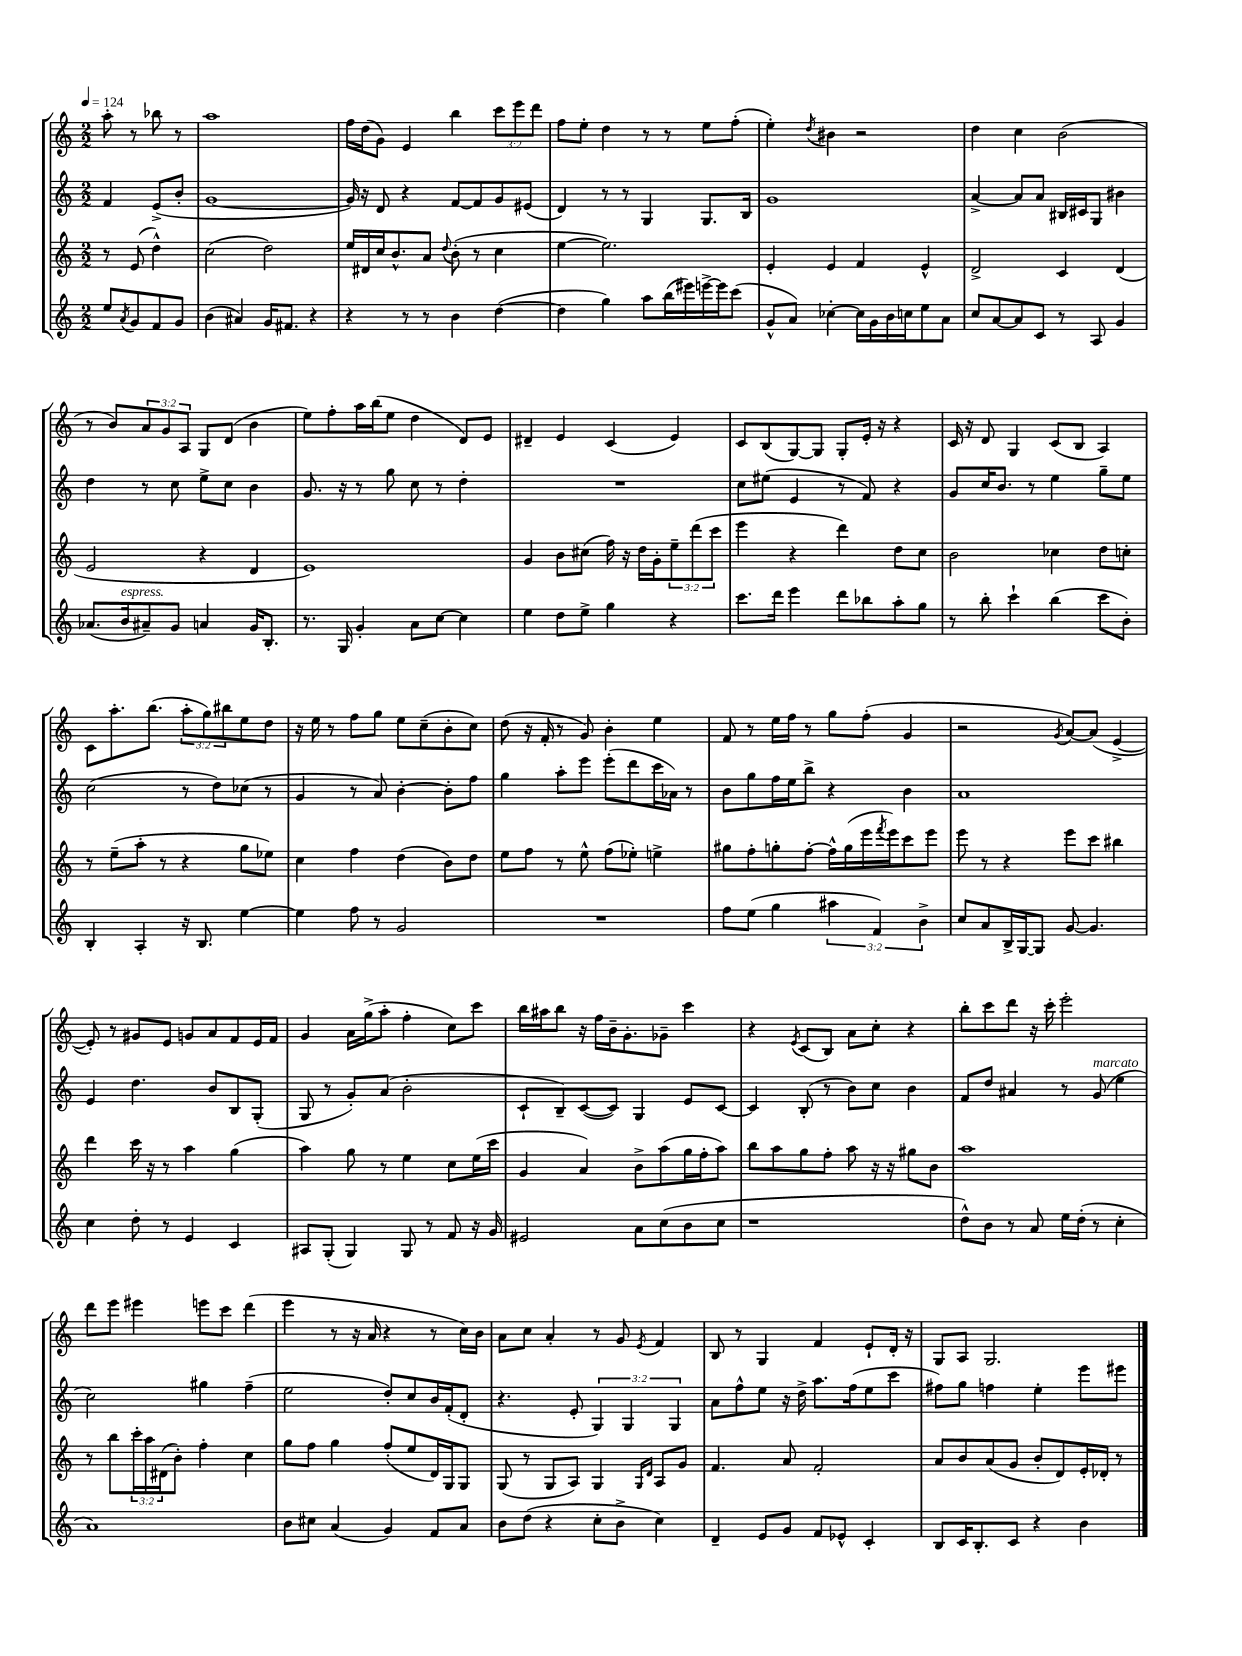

**kern	**kern	**kern	**kern
*staff4	*staff3	*staff2	*staff1
*clefG2	*clefG2	*clefG2	*clefG2
*k[]	*k[]	*k[]	*k[]
*M2/2	*M2/2	*M2/2	*M2/2
*MM124	*MM124	*MM124	*MM124
8ee	8r	4f	8aa'
8qa	.	.	.
8g	(8e	.	8r
8f	4dd^^)	(8e^	8bb-
8g	.	8b'	8r
=	=	=	=
(4b	(2cc	[1g	1aa
4a#)	.	.	.
16g	2dd)	.	.
8.f#	.	.	.
4r	.	.	.
=	=	=	=
4r	16ee	16g])	16ff
.	16d#	16r	(16dd
.	16cc	8d	8g)
.	8.b^^	.	.
8r	.	4r	4e
8r	8a	.	.
.	8qqdd	.	.
4b	(8b'	[8f	4bb
.	8r	8f]	.
([4dd	4cc	8g	12ccc
.	.	.	12eee
.	.	(8e#	.
.	.	.	12ddd
=	=	=	=
4dd]	[4ee	4d)	8ff
.	.	.	8ee'
4gg)	2.ee])	8r	4dd
.	.	8r	.
8aa	.	4G	8r
(16bb	.	.	8r
16eee#)	.	.	.
[16eee^	.	8.G	8ee
16eee]	.	.	.
(8ccc	.	.	(8ff'
.	.	16B	.
=	=	=	=
8g^^	4e'	1g	4ee')
8a)	.	.	.
.	.	.	8qdd
[4cc-'	4e	.	4b#
16cc-]	4f	.	2r
16g	.	.	.
16b	.	.	.
16cc	.	.	.
8ee	4e^^	.	.
8a	.	.	.
=	=	=	=
8cc	2d^	[4a^	4dd
[8a	.	.	.
8a]	.	8a]	4cc
8c	.	8a	.
8r	4c	16B#	(2b
.	.	16c#	.
8A	.	8G	.
4g	(4d	4b#	.
=	=	=	=
(8.a-	2e	4dd	8r
.	.	.	8b)
16b	.	.	.
8a#~)	.	8r	12a
.	.	.	12g
8g	.	8cc	.
.	.	.	12A
4a	4r	8ee^	8G
.	.	8cc	(8d
16g	4d	4b	4b
8.B'	.	.	.
=	=	=	=
8.r	1e)	8.g	8ee)
.	.	.	8ff'
16G	.	16r	.
4g'	.	8r	16aa
.	.	.	(16bb
.	.	8gg	8ee
8a	.	8cc	4dd
[8cc	.	8r	.
4cc]	.	4dd'	8d)
.	.	.	8e
=	=	=	=
4ee	4g	1r	4d#~
8dd	8b	.	4e
8ee^	(8cc#	.	.
4gg	16ff)	.	(4c
.	16r	.	.
.	16dd	.	.
.	16g'	.	.
4r	12ee~	.	4e)
.	(12ddd	.	.
.	12ccc	.	.
=	=	=	=
8.ccc	4eee	8cc	8c
.	.	(8ee#	(8B
16ddd	.	.	.
4eee	4r	4e	[8G)
.	.	.	8G]
8ddd	4ddd)	8r	8G'
8bb-	.	8f)	16e'
.	.	.	16r
8aa'	8dd	4r	4r
8gg	8cc	.	.
=	=	=	=
8r	2b	8g	16c
.	.	.	16r
8bb'	.	16cc	8d
.	.	8.b	.
4ccc`	.	.	4G
.	.	8r	.
(4bb	4cc-	4ee	(8c
.	.	.	8B
8ccc	8dd	8gg~	4A)
8b')	8cc'	8ee	.
=	=	=	=
4B'	8r	(2cc	8c
.	(8ee~	.	8.aa'
4A'	8aa'	.	.
.	.	.	(8.bb
.	8r	.	.
16r	4r	8r	12aa'
8.B	.	.	.
.	.	.	12gg)
.	.	8dd)	.
.	.	.	12bb#
[4ee	8gg	(8cc-	8ee
.	8ee-)	8r	8dd
=	=	=	=
4ee]	4cc	4g	16r
.	.	.	16ee
.	.	.	8r
8ff	4ff	8r	8ff
8r	.	8a)	8gg
2g	(4dd	[4b'	8ee
.	.	.	(8cc~
.	8b)	8b']	8b'
.	8dd	8ff	8cc)
=	=	=	=
1r	8ee	4gg	(8dd
.	8ff	.	16r
.	.	.	16f'
.	8r	8aa'	8r
.	8ee^^	8eee	8g)
.	(8ff	(8eee'	4b'
.	8ee-')	8ddd	.
.	4ee^	16ccc	4ee
.	.	16a-)	.
.	.	8r	.
=	=	=	=
8ff	8gg#	8b	8f
(8ee	8ff'	8gg	8r
4gg	8gg'	16ff	16ee
.	.	16ee	16ff
.	[8ff'	8bb^	8r
6aa#	16ff^^]	4r	8gg
.	(16gg	.	.
.	16eee	.	(8ff'
6f)	.	.	.
.	8qfff	.	.
.	16eee)	.	.
.	8ccc	4b	4g
6b^	.	.	.
.	8eee	.	.
=	=	=	=
8cc	8eee	1a	2r
8a	8r	.	.
16B^	4r	.	.
[16G	.	.	.
8G]	.	.	.
.	.	.	8qg
[8g	8eee	.	[8a)
4.g]	8ccc	.	(8a]
.	4bb#	.	[4e^
=	=	=	=
4cc	4ddd	4e	8e'])
.	.	.	8r
8dd'	16ccc	4.dd	8g#
.	16r	.	.
8r	8r	.	8e
4e	4aa	.	8g
.	.	8b	8a
4c	(4gg	8B	8f
.	.	(8G'	16e
.	.	.	16f
=	=	=	=
8A#	4aa)	8G	4g
(8G'	.	8r	.
4G)	8gg	8g')	16a
.	.	.	(16gg^
.	8r	(8a	8aa'
8G	4ee	2b'	4ff'
8r	.	.	.
8f	8cc	.	8cc)
16r	(16ee	.	8ccc
16g	16ccc	.	.
=	=	=	=
2e#	4g	8c`	16bb
.	.	.	16aa#
.	.	8B~)	8bb
.	4a)	([8c	16r
.	.	.	16ff
.	.	8c])	16b~
.	.	.	8.g'
8a	8b^	4G	.
(8cc	(8aa	.	8g-~
8b	16gg	8e	4ccc
.	16ff'	.	.
8cc	8aa)	[8c	.
=	=	=	=
1r	8bb	4c]	4r
.	8aa	.	.
.	.	.	8qe
.	8gg	(8B'	(8c
.	8ff'	8r	8B)
.	8aa	8b)	8a
.	16r	8cc	8cc'
.	16r	.	.
.	8gg#	4b	4r
.	8b	.	.
=	=	=	=
8dd^^)	1aa	8f	8bb'
8b	.	8dd	8ccc
8r	.	4a#	8ddd
8a	.	.	16r
.	.	.	16ccc'
16ee	.	8r	2eee'
(16dd'	.	.	.
8r	.	(8g	.
4cc'	.	4ee	.
=	=	=	=
1a)	8r	2cc)	8ddd
.	8bb	.	8eee
.	24ccc'	.	4eee#
.	24aa	.	.
.	(24d#	.	.
.	8b')	.	.
.	4ff'	4gg#	8eee
.	.	.	8ccc
.	4cc	(4ff~	(4ddd
=	=	=	=
8b	8gg	2ee	4eee
8cc#	8ff	.	.
(4a	4gg	.	8r
.	.	.	16r
.	.	.	16a
4g)	(8ff'	8dd')	4r
.	8ee	8cc	.
8f	16d)	16b	8r
.	16G	(16f'	.
8a	8G	8d'	16cc)
.	.	.	16b
=	=	=	=
8b	(8G	4.r	8a
(8dd	8r	.	8cc
4r	8G	.	4a'
.	8A)	8e'	.
8cc'	4G	6G)	8r
8b^	.	.	8g
.	.	6G	.
.	16qqG	.	.
.	16qqd	.	8qe
4cc)	8A	.	4f
.	.	6G	.
.	8g	.	.
=	=	=	=
4d~	4.f	8a	8B
.	.	8ff^^	8r
8e	.	8ee	4G
8g	8a	16r	.
.	.	16dd^	.
8f	2f'	8.aa	4f
8e-^^	.	.	.
.	.	(16ff	.
4c'	.	8ee	8e`
.	.	8ccc	16d'
.	.	.	16r
=	=	=	=
8B	8a	8ff#)	8G
16c	8b	8gg	8A
8.B'	.	.	.
.	(8a	4ff	2.G
8c	8g	.	.
4r	8b'	4ee'	.
.	8d)	.	.
4b	16e'	8eee	.
.	16d-'	.	.
.	8r	8eee#	.
==	==	==	==
*-	*-	*-	*-
